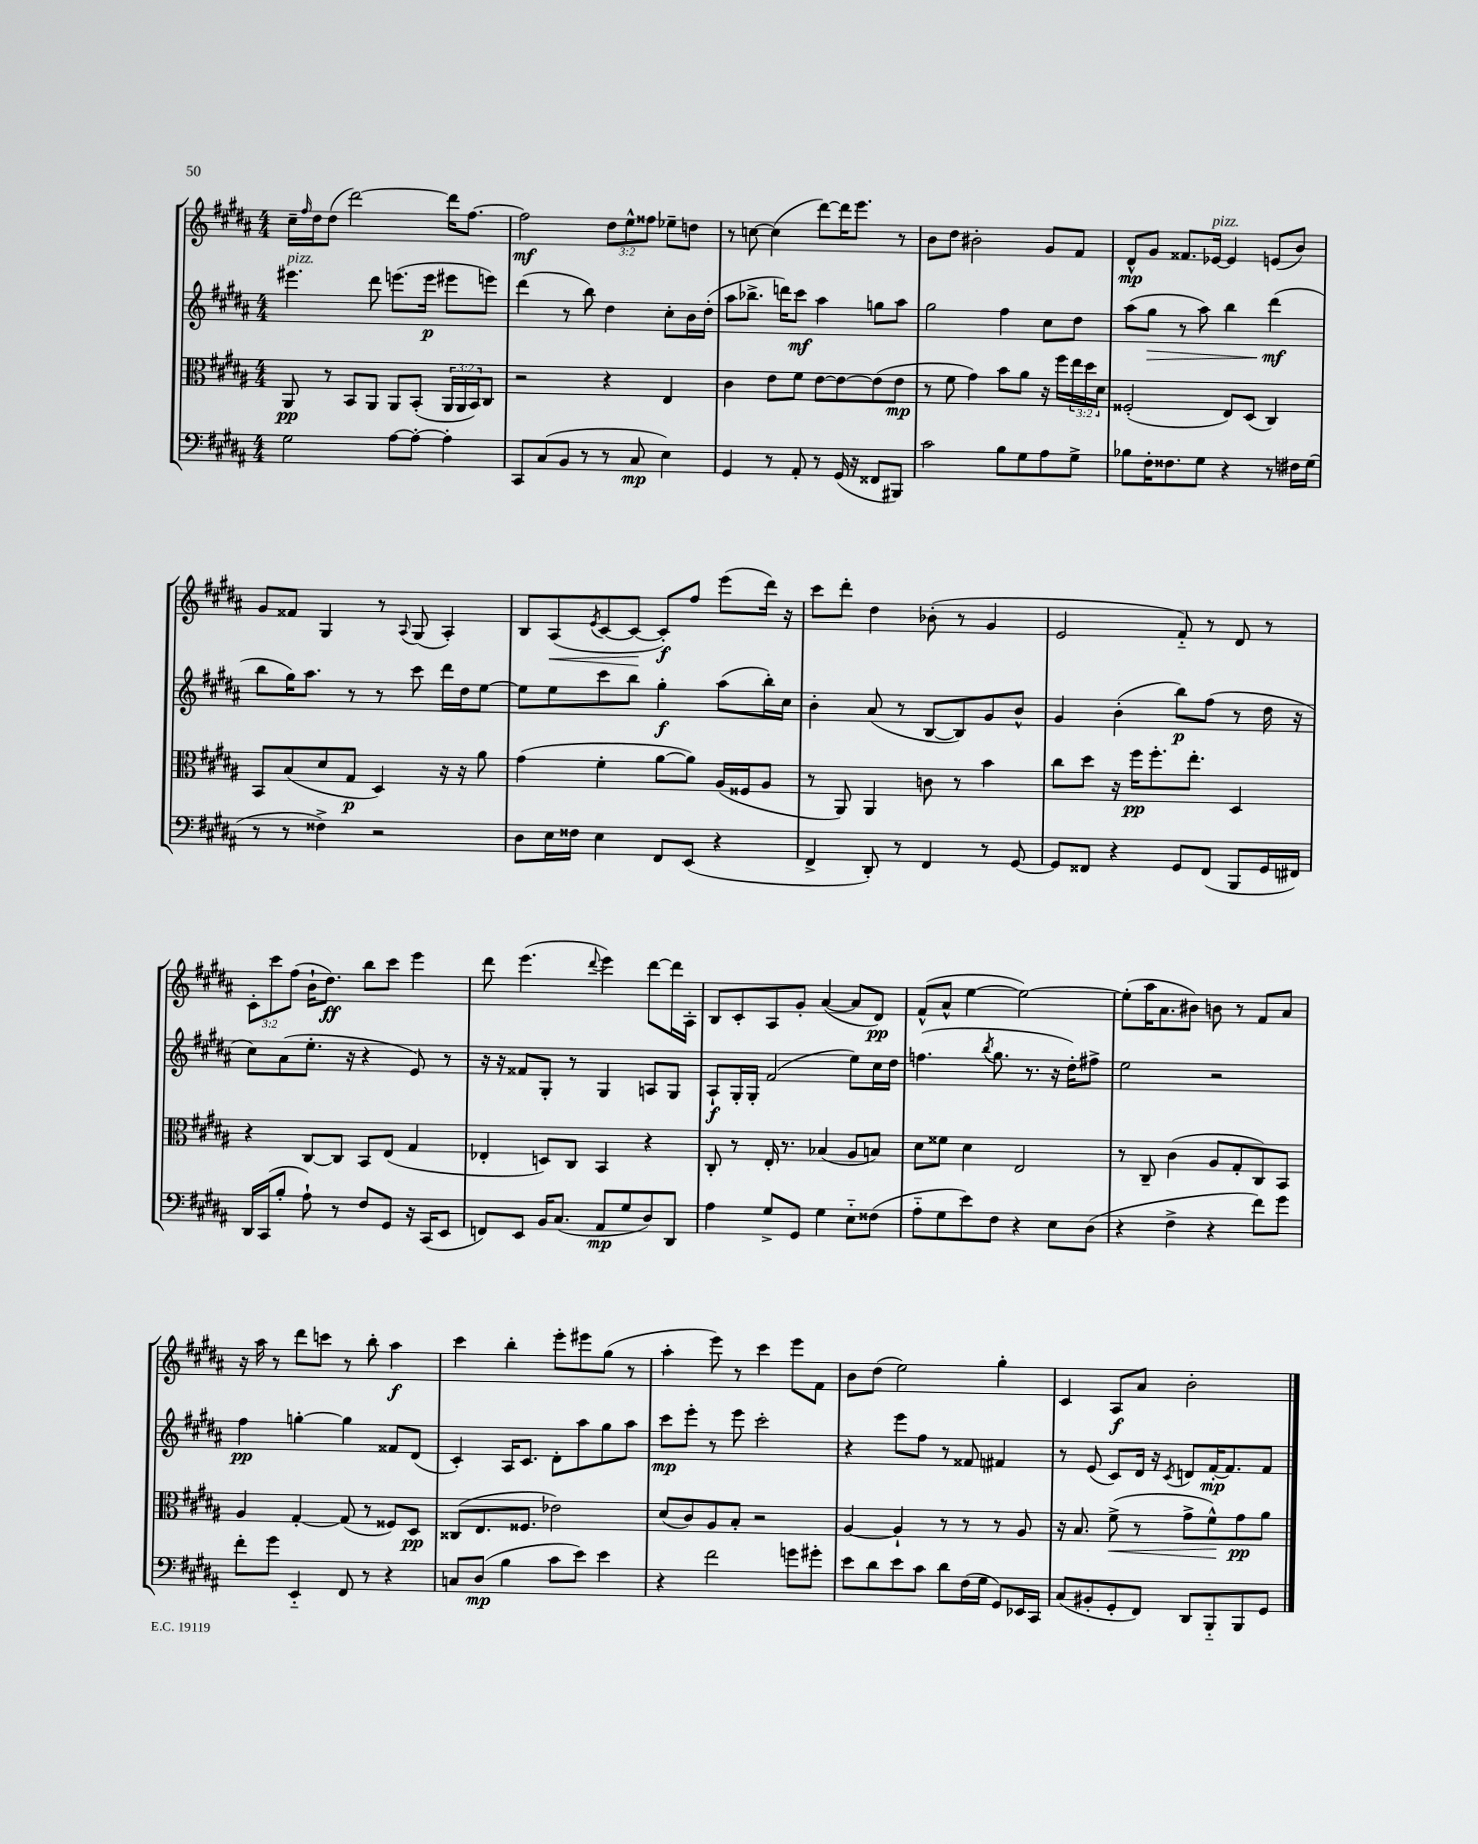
<<
\new StaffGroup <<
\new Staff = "s0" {
    \clef treble \key b \major \numericTimeSignature \time 4/4 \override Staff.TupletNumber.text = #tuplet-number::calc-fraction-text
    cis''16-- \grace { fis''16 } dis''16 dis''8( dis'''2~) dis'''16 fis''8.~ |
    fis''2\mf \tuplet 3/2 { dis''8 e''8-^ fisis''8 } ees''8-- d''8 |
    r8 c''8~ c''4( dis'''8~) dis'''16 e'''8. r8 |
    b'8 dis''8 bis'2-. gis'8 fis'8 |
    dis'8-^\mp gis'8 fisis'8. ees'16~^\markup { \italic "pizz." } ees'4 e'8( b'8) |
    gis'8 fisis'8 gis4 r8 \appoggiatura { ais8 } gis8( ais4-.) |
    b8 ais8\<( \acciaccatura { e'8 } cis'8~ cis'8~\! cis'8-.\f) fis''8 e'''8( dis'''16) r16 |
    cis'''8 dis'''8-. dis''4 bes'8-.( r8 gis'4 |
    e'2 fis'8-_) r8 dis'8 r8 |
    \tuplet 3/2 { cis'8-. cis'''8 fis''8( } b'16-! dis''8.\ff) b''8 cis'''8 e'''4 |
    dis'''8 e'''4.( \appoggiatura { dis'''8 } e'''4) dis'''8~ dis'''16 ais16-. |
    b8 cis'8-. ais8 gis'8-. ais'4~( ais'8 dis'8\pp) |
    fis'8-^( ais'8-^ e''4~ e''2~) |
    e''8-.( ais''16 ais'8. bis'8) b'8 r8 fis'8 ais'8 |
    r16 ais''16 r8 dis'''8 c'''8 r8 b''8-. ais''4\f |
    cis'''4 b''4-. e'''8-. eis'''8 gis''8( r8 |
    ais''4-. e'''8) r8 cis'''4 e'''8 fis'8 |
    b'8 dis''8( e''2) gis''4-. |
    cis'4 ais8\f ais'8 b'2-. \bar "|." |
}
\new Staff = "s1" {
    \clef treble \key b \major \numericTimeSignature \time 4/4
    eis'''4.^\markup { \italic "pizz." } dis'''8 e'''8.( e'''16\p eis'''8 e'''8) |
    dis'''4( r8 b''8) dis''4 cis''8-. b'16 dis''16-.( |
    ais''8 bes''8.-> d'''16) cis'''8\mf ais''4 g''8 ais''8 |
    gis''2 fis''4 cis''8 dis''8 |
    ais''8( gis''8\> r8 ais''8) b''4 dis'''4\mf\!( |
    b''8 gis''16) ais''8. r8 r8 cis'''8 dis'''16 dis''16 e''8~ |
    e''8 e''8 cis'''8 b''8 gis''4-.\f ais''8( b''16-.) cis''16 |
    b'4-. ais'8( r8 b8~ b8) gis'8 b'8-^ |
    gis'4 b'4-.( b''8\p) fis''8( r8 dis''16 r16 |
    cis''8) ais'8( e''8.-. r16 r4 e'8) r8 |
    r16 r16 fisis'8 gis8-. r8 gis4 a8 gis8 |
    ais8-!\f gis16-. gis16-. fis'2( e''8) cis''16 dis''16 |
    f''4.( \acciaccatura { b''8 } gis''8. r8. r16 dis''16-.) fis''8-> |
    e''2 r2 |
    fis''4\pp g''4~-. g''4 fisis'8 dis'8( |
    cis'4-.) ais16 cis'8. dis'8-. ais''8 gis''8 ais''8 |
    cis'''8\mp e'''8-. r8 e'''8 cis'''2-. |
    r4 e'''8 fis''8 r8 fisis'8 fis'4 |
    r8 e'8( cis'8) dis'16 r16 \acciaccatura { cis'8 } d'8 fis'16~-.\mp fis'8. fis'8 \bar "|." |
}
\new Staff = "s2" {
    \clef alto \key b \major \numericTimeSignature \time 4/4 \override Staff.TupletNumber.text = #tuplet-number::calc-fraction-text
    ais,8\pp r8 b,8 ais,8 ais,8 b,8-.( \tuplet 3/2 { ais,16 ais,16 b,16) } cis8 |
    r2 r4 e4 |
    cis'4 e'8 fis'8 e'8~ e'8~ e'8( e'8\mp |
    r8 fis'8 gis'4) b'8 ais'8 r16 fis''16 \tuplet 3/2 { e''16 dis''16 dis'16 } |
    fisis2-.( e8) dis8( cis4) |
    b,8 b8( dis'8 gis8\p dis4) r16 r16 ais'8 |
    gis'4( fis'4-. ais'8~ ais'8) ais16( fisis16 ais8 |
    r8 ais,8) ais,4 c'8 r8 b'4 |
    cis''8 dis''8 r16 fis''16\pp fis''8.-. e''8.-. dis4 |
    r4 cis8~ cis8 b,8 e8( gis4 |
    ees4-. d8) cis8 b,4 r4 |
    cis8-. r8 e16-. r8. bes4( ais8 b8) |
    dis'8 fisis'8 dis'4 e2 |
    r8 cis8-- cis'4( ais8 gis8-. cis8) b,8 |
    ais4 gis4~-. gis8( r8 fisis8) dis8\pp |
    cisis8( e8. fisis8. ees'2) |
    dis'8( cis'8) ais8 b8-. r2 |
    ais4~ ais4-! r8 r8 r8 ais8 |
    r16 b8. fis'8->\<( r8 gis'8-> fis'8-^\!) gis'8\pp ais'8 \bar "|." |
}
\new Staff = "s3" {
    \clef bass \key b \major \numericTimeSignature \time 4/4
    gis2 ais8~ ais8~-. ais4-. |
    cis,8 cis8( b,8 r8 r8 cis8\mp e4) |
    gis,4 r8 ais,8-. r8 gis,16( r16 fisis,8 bis,,8) |
    cis'2 b8 gis8 ais8 gis8-> |
    bes8 fis16-. fisis8. gis8 r4 r8 fis16 gis16( |
    r8 r8 fisis4->) r2 |
    dis8 e16 fisis16 e4 fis,8 e,8( r4 |
    fis,4-> dis,8-.) r8 fis,4 r8 gis,8~ |
    gis,8 fisis,8 r4 gis,8 fisis,8( b,,8 gis,16 fis,16) |
    dis,16 cis,16( b8-. ais8-!) r8 fis8 gis,8 r16 cis,16( e,8 |
    f,8) e,8 b,16 cis8.( ais,8\mp gis8 dis8) dis,8 |
    ais4 gis8-> gis,8 gis4 e8-_ fisis8( |
    ais8-_ gis8 e'8) fis8 r4 e8 dis8( |
    r4 fis4-> r4 fis'8) gis'8 |
    fis'8-. gis'8 e,4-_ fis,8 r8 r4 |
    c8 dis8\mp( b4 cis'8 e'8) e'4 |
    r4 fis'2 g'8 gis'8-. |
    e'8 dis'8 e'8 cis'8 dis'8 fis16( gis16 gis,8) ees,16 cis,16 |
    cis8( bis,8-. gis,8-. fis,8) dis,8 b,,8-_ b,,8 gis,8 \bar "|." |
}
>>
>>
\layout { \context { \Score \remove "Bar_number_engraver" } }
